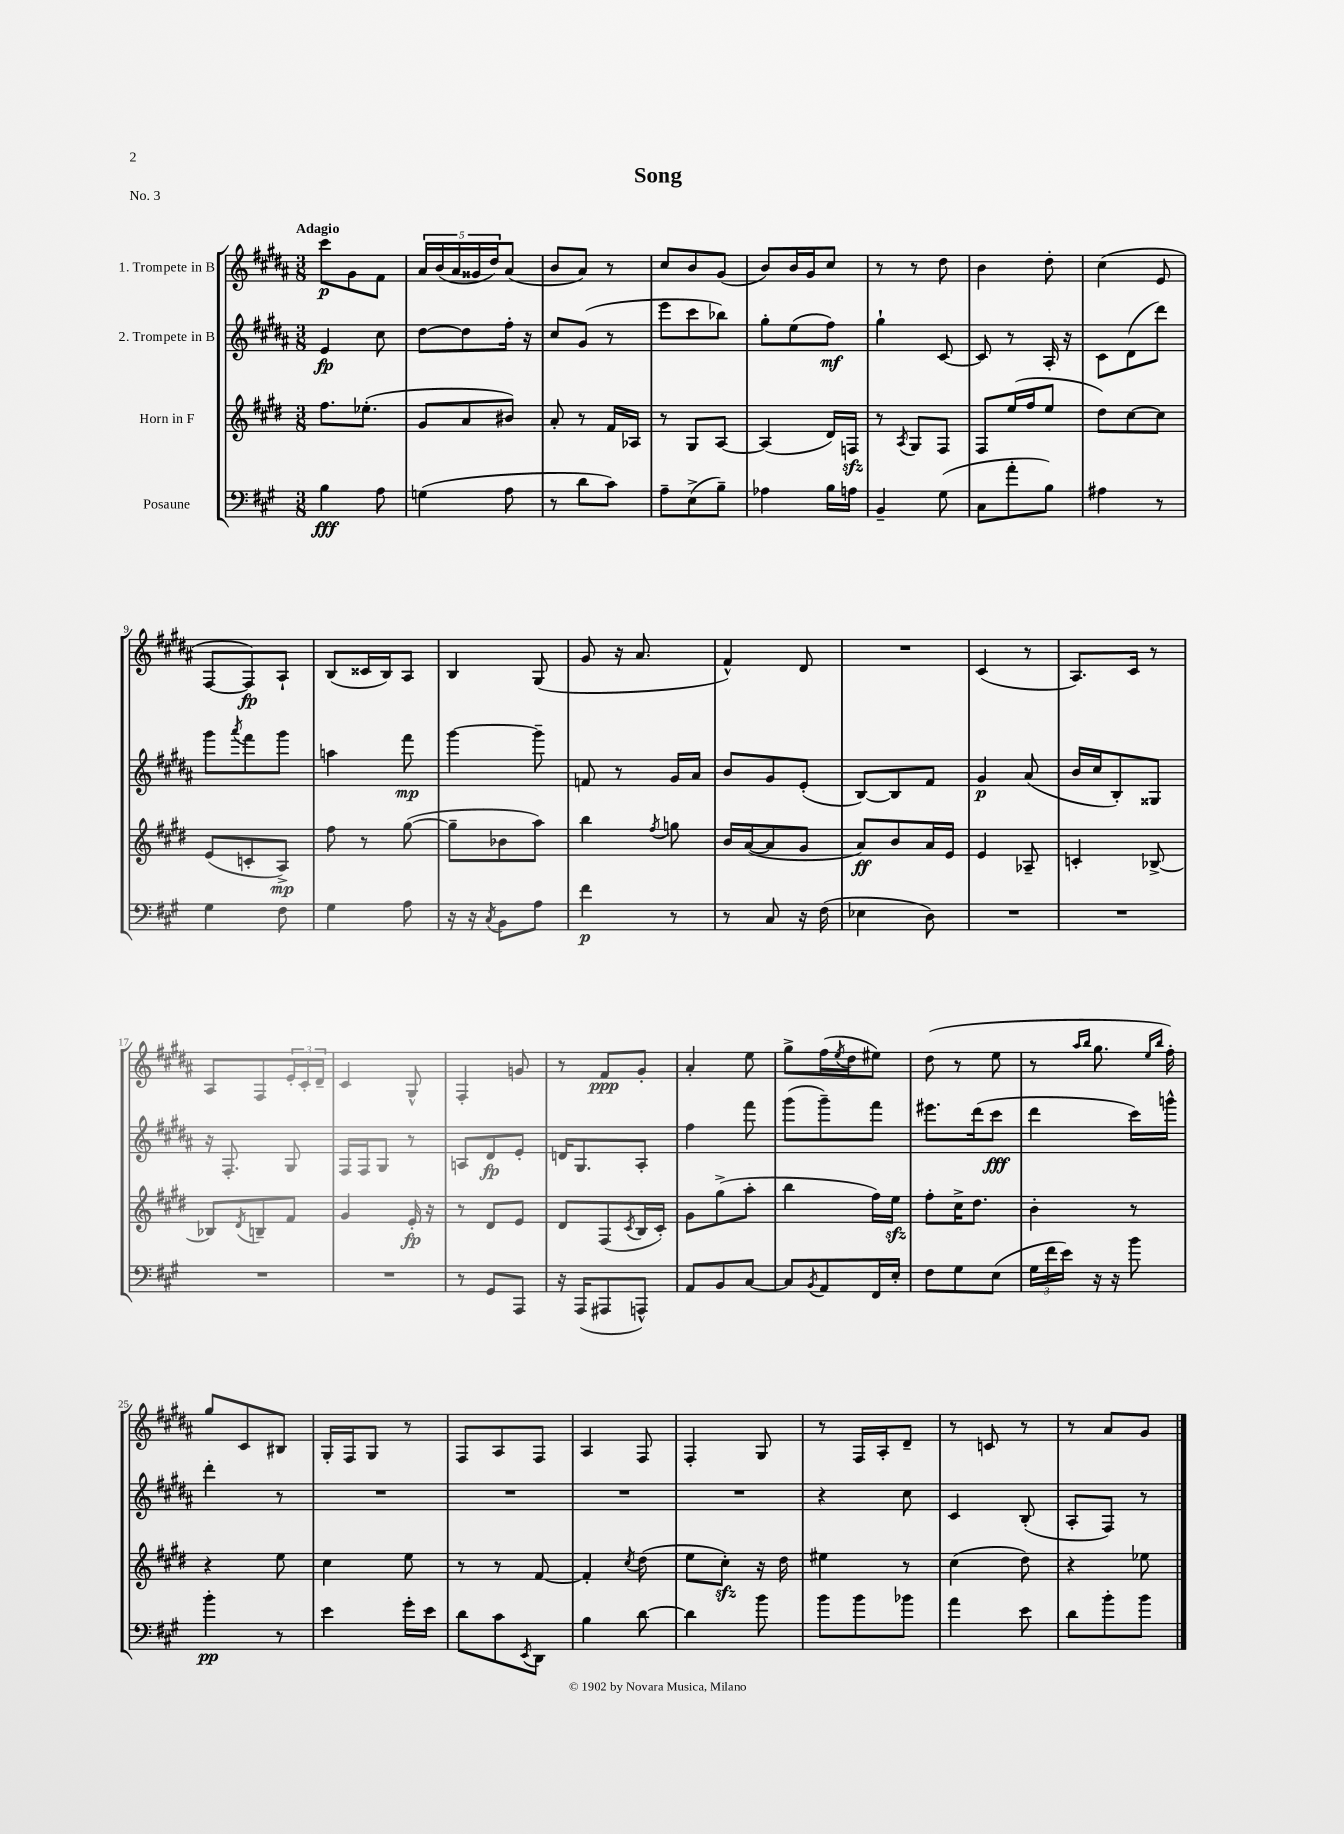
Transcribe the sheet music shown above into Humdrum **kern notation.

**kern	**dynam	**kern	**dynam	**kern	**dynam	**kern	**dynam
*part4	*part4	*part3	*part3	*part2	*part2	*part1	*part1
*staff4	*staff4	*staff3	*staff3	*staff2	*staff2	*staff1	*staff1
*I"Posaune	*	*I"Horn in F	*	*I"2. Trompete in B	*	*I"1. Trompete in B	*
*clefF4	*	*clefG2	*	*clefG2	*	*clefG2	*
*k[f#c#g#]	*	*k[f#c#g#d#]	*	*k[f#c#g#d#a#]	*	*k[f#c#g#d#a#]	*
*M3/8	*	*M3/8	*	*M3/8	*	*M3/8	*
=1	=1	=1	=1	=1	=1	=1	=1
!	!	!	!	!	!	!LO:TX:a:B:t=Adagio	!
4B\	fff	8.ff#\L	.	4e/	fp	8ccc#\L	p
.	.	.	.	.	.	8g#\	.
.	.	(8.ee-X'\J	.	.	.	.	.
8A\	.	.	.	8cc#\	.	8f#\J	.
=2	=2	=2	=2	=2	=2	=2	=2
(4Gn\	.	8g#/L	.	[8dd#\L	.	20a#/LL	.
.	.	.	.	.	.	(20b/	.
.	.	.	.	.	.	20a#/	.
.	.	8a/	.	8dd#\]	.	.	.
.	.	.	.	.	.	20g##X/	.
.	.	.	.	.	.	20dd#/J)	.
8A\	.	8b#X/J)	.	16ff#'\Jk	.	(8a#/J	.
.	.	.	.	16r	.	.	.
=3	=3	=3	=3	=3	=3	=3	=3
8r	.	8a'/	.	8cc#/L	.	8b/L	.
8d\L	.	8r	.	(8g#/J	.	8a#/J)	.
8c#\J)	.	16f#/LL	.	8r	.	8r	.
.	.	16A-X/JJ	.	.	.	.	.
=4	=4	=4	=4	=4	=4	=4	=4
8A~\L	.	8r	.	8eee\L	.	8cc#/L	.
(8E^\	.	8G#/L	.	8ccc#\	.	8b/	.
8B~\J)	.	[8A/J	.	8bb-X\J)	.	(8g#/J	.
=5	=5	=5	=5	=5	=5	=5	=5
4A-X\	.	(4A/]	.	8gg#'\L	.	8b/L)	.
.	.	.	.	(8ee\	.	16b/L	.
.	.	.	.	.	.	16g#/J	.
16B\LL	.	16d#/LL)	.	8ff#\J)	mf	8cc#/J	.
16An\JJ	.	16Fnzz/JJ	.	.	.	.	.
=6	=6	=6	=6	=6	=6	=6	=6
4BB~/	.	8r	.	4gg#`\	.	8r	.
.	.	8qA/	.	.	.	.	.
.	.	8G#/L	.	.	.	8r	.
(8G#\	.	8F#/J	.	[8c#/	.	8dd#\	.
=7	=7	=7	=7	=7	=7	=7	=7
8C#\L	.	8F#/L	.	8c#/]	.	4b\	.
8a'\	.	(16ee/L	.	8r	.	.	.
.	.	16ff#/J	.	.	.	.	.
8B\J)	.	8ee/J	.	16A#'/	.	8dd#'\	.
.	.	.	.	16r	.	.	.
=8	=8	=8	=8	=8	=8	=8	=8
4A#X\	.	8dd#\L)	.	8c#\L	.	(4cc#\	.
.	.	[8cc#\	.	(8d#\	.	.	.
8r	.	8cc#\J]	.	8ddd#\J)	.	8e/	.
!!LO:LB:g=z
=9	=9	=9	=9	=9	=9	=9	=9
4G#\	.	(8e/L	.	8ggg#\L	.	[8F#/L	.
.	.	.	.	8qaaa#/	.	.	.
.	.	8cn'/	.	8fff#\	.	8F#/])	fp
8F#\	.	8A^/J)	mp	8ggg#\J	.	8A#`/J	.
=10	=10	=10	=10	=10	=10	=10	=10
4G#\	.	8ff#\	.	4aan\	.	(8B/L	.
.	.	8r	.	.	.	16c##X/L	.
.	.	.	.	.	.	16B/J)	.
8A\	.	([8gg#\	.	8fff#\	mp	8A#/J	.
=11	=11	=11	=11	=11	=11	=11	=11
16r	.	8gg#~\L]	.	[4ggg#\	.	4B/	.
16r	.	.	.	.	.	.	.
8qC#/	.	.	.	.	.	.	.
8BB\L	.	8b-X\	.	.	.	.	.
8A\J	.	8aa\J)	.	8ggg#~\]	.	(8G#/	.
=12	=12	=12	=12	=12	=12	=12	=12
4f#\	p	4bb\	.	8fn/	.	8g#/	.
.	.	.	.	8r	.	16r	.
.	.	.	.	.	.	8.a#/	.
.	.	8qff#/	.	.	.	.	.
8r	.	8ggn\	.	16g#/LL	.	.	.
.	.	.	.	16a#/JJ	.	.	.
=13	=13	=13	=13	=13	=13	=13	=13
8r	.	16b/LL	.	8b/L	.	4f#^^/)	.
.	.	([16a/J	.	.	.	.	.
8C#/	.	8a/]	.	8g#/	.	.	.
16r	.	8g#/J	.	(8e'/J	.	8d#/	.
(16F#\	.	.	.	.	.	.	.
=14	=14	=14	=14	=14	=14	=14	=14
4E-X\	.	8a/L)	ff	[8B/L)	.	4.r	.
.	.	8b/	.	8B/]	.	.	.
8D\)	.	16a/L	.	8f#/J	.	.	.
.	.	16e/JJ	.	.	.	.	.
=15	=15	=15	=15	=15	=15	=15	=15
4.r	.	4e/	.	4g#/	p	(4c#/	.
.	.	8A-X~/	.	(8a#/	.	8r	.
=16	=16	=16	=16	=16	=16	=16	=16
4.r	.	4cn'/	.	16b/LL	.	8.A#/L)	.
.	.	.	.	16cc#/J	.	.	.
.	.	.	.	8B'/)	.	.	.
.	.	.	.	.	.	16c#/Jk	.
.	.	[8B-X^/	.	8G##X/J	.	8r	.
!!LO:LB:g=z
=17	=17	=17	=17	=17	=17	=17	=17
4.r	.	8B-X/L]	.	16r	.	8A#/L	.
.	.	.	.	8.F#'/	.	.	.
.	.	8qd#/	.	.	.	.	.
.	.	8Bn~/	.	.	.	8F#/	.
.	.	8f#/J	.	8G#/	.	24e'/L	.
.	.	.	.	.	.	24c#'/	.
.	.	.	.	.	.	24d#~/JJ	.
=18	=18	=18	=18	=18	=18	=18	=18
4.r	.	4g#/	.	16F#/LL	.	4c#/	.
.	.	.	.	16F#/J	.	.	.
.	.	.	.	8G#/J	.	.	.
.	.	16e'/	fp	8r	.	8G#^^/	.
.	.	16r	.	.	.	.	.
=19	=19	=19	=19	=19	=19	=19	=19
8r	.	8r	.	8An/L	.	4F#'/	.
8GG#/L	.	8d#/L	.	8d#/	fp	.	.
8AAA/J	.	8e/J	.	8e'/J	.	8gn/	.
=20	=20	=20	=20	=20	=20	=20	=20
16r	.	8d#/L	.	16dn/KL	.	8r	.
(16AAA/KL	.	.	.	8.G#/	.	.	.
8AAA#X/	.	(8F#/	.	.	.	8f#/L	ppp
.	.	8qc#/	.	.	.	.	.
8AAAn^^/J)	.	16B/L	.	8A#'/J	.	8g#'/J	.
.	.	16c#'/JJ)	.	.	.	.	.
=21	=21	=21	=21	=21	=21	=21	=21
8AA/L	.	8g#\L	.	4ff#\	.	4a#'/	.
8BB/	.	(8gg#^\	.	.	.	.	.
[8C#/J	.	8aa'\J	.	8fff#\	.	8ee\	.
=22	=22	=22	=22	=22	=22	=22	=22
8C#/L]	.	4bb\	.	(8ggg#\L	.	8gg#^\L	.
8qBB/	.	.	.	.	.	.	.
8AA/	.	.	.	8ggg#~\)	.	(16ff#\L	.
.	.	.	.	.	.	8qee/	.
.	.	.	.	.	.	16dd#\J	.
16FF#/L	.	16ff#\LL)	.	8fff#\J	.	8ee#X\J)	.
16E'/JJ	.	16eezz\JJ	.	.	.	.	.
=23	=23	=23	=23	=23	=23	=23	=23
8F#\L	.	8ff#'\L	.	8.eee#X\L	.	(8dd#\	.
8G#\	.	16cc#^\K	.	.	.	8r	.
.	.	8.dd#\J	.	(16ddd#\k	.	.	.
(8E\J	.	.	.	8ccc#\J	fff	8ee\	.
=24	=24	=24	=24	=24	=24	=24	=24
24G#\LL	.	4b'\	.	4ddd#\	.	8r	.
24f#\	.	.	.	.	.	.	.
24e\JJ)	.	.	.	.	.	.	.
.	.	.	.	.	.	16qqaa#/LL	.
.	.	.	.	.	.	16qqbb/JJ	.
16r	.	.	.	.	.	8.gg#\	.
16r	.	.	.	.	.	.	.
8b\	.	8r	.	16ccc#\LL)	.	.	.
.	.	.	.	.	.	16qqee/LL	.
.	.	.	.	.	.	16qqbb/JJ	.
.	.	.	.	16gggn^^\JJ	.	16ff#'\)	.
!!LO:LB:g=z
=25	=25	=25	=25	=25	=25	=25	=25
4b'\	pp	4r	.	4ddd#'\	.	8gg#/L	.
.	.	.	.	.	.	8c#/	.
8r	.	8ee\	.	8r	.	8B#X/J	.
=26	=26	=26	=26	=26	=26	=26	=26
4e\	.	4cc#\	.	4.r	.	16G#'/LL	.
.	.	.	.	.	.	16F#/J	.
.	.	.	.	.	.	8G#/J	.
16g#'\LL	.	8ee\	.	.	.	8r	.
16e\JJ	.	.	.	.	.	.	.
=27	=27	=27	=27	=27	=27	=27	=27
8d\L	.	8r	.	4.r	.	8F#/L	.
8c#\	.	8r	.	.	.	8A#/	.
8qEE/	.	.	.	.	.	.	.
8DD\J	.	[8f#/	.	.	.	8F#/J	.
=28	=28	=28	=28	=28	=28	=28	=28
4B\	.	4f#'/]	.	4.r	.	4A#/	.
.	.	8qcc#/	.	.	.	.	.
[8d\	.	(8dd#\	.	.	.	8F#/	.
=29	=29	=29	=29	=29	=29	=29	=29
4d\]	.	8ee\L	.	4.r	.	4F#'/	.
.	.	8cc#zz'\J)	.	.	.	.	.
8b\	.	16r	.	.	.	8G#/	.
.	.	16dd#\	.	.	.	.	.
=30	=30	=30	=30	=30	=30	=30	=30
8b\L	.	4ee#X\	.	4r	.	8r	.
8b\	.	.	.	.	.	16F#/LL	.
.	.	.	.	.	.	16A#'/J	.
8b-X\J	.	8r	.	8cc#\	.	8d#~/J	.
=31	=31	=31	=31	=31	=31	=31	=31
4a\	.	(4cc#\	.	4c#/	.	8r	.
.	.	.	.	.	.	8cn/	.
8e\	.	8dd#\)	.	(8B'/	.	8r	.
=32	=32	=32	=32	=32	=32	=32	=32
8d\L	.	4r	.	8A#'/L	.	8r	.
8b'\	.	.	.	8F#/J)	.	8a#/L	.
8b\J	.	8ee-X\	.	8r	.	8g#/J	.
==	==	==	==	==	==	==	==
*-	*-	*-	*-	*-	*-	*-	*-
